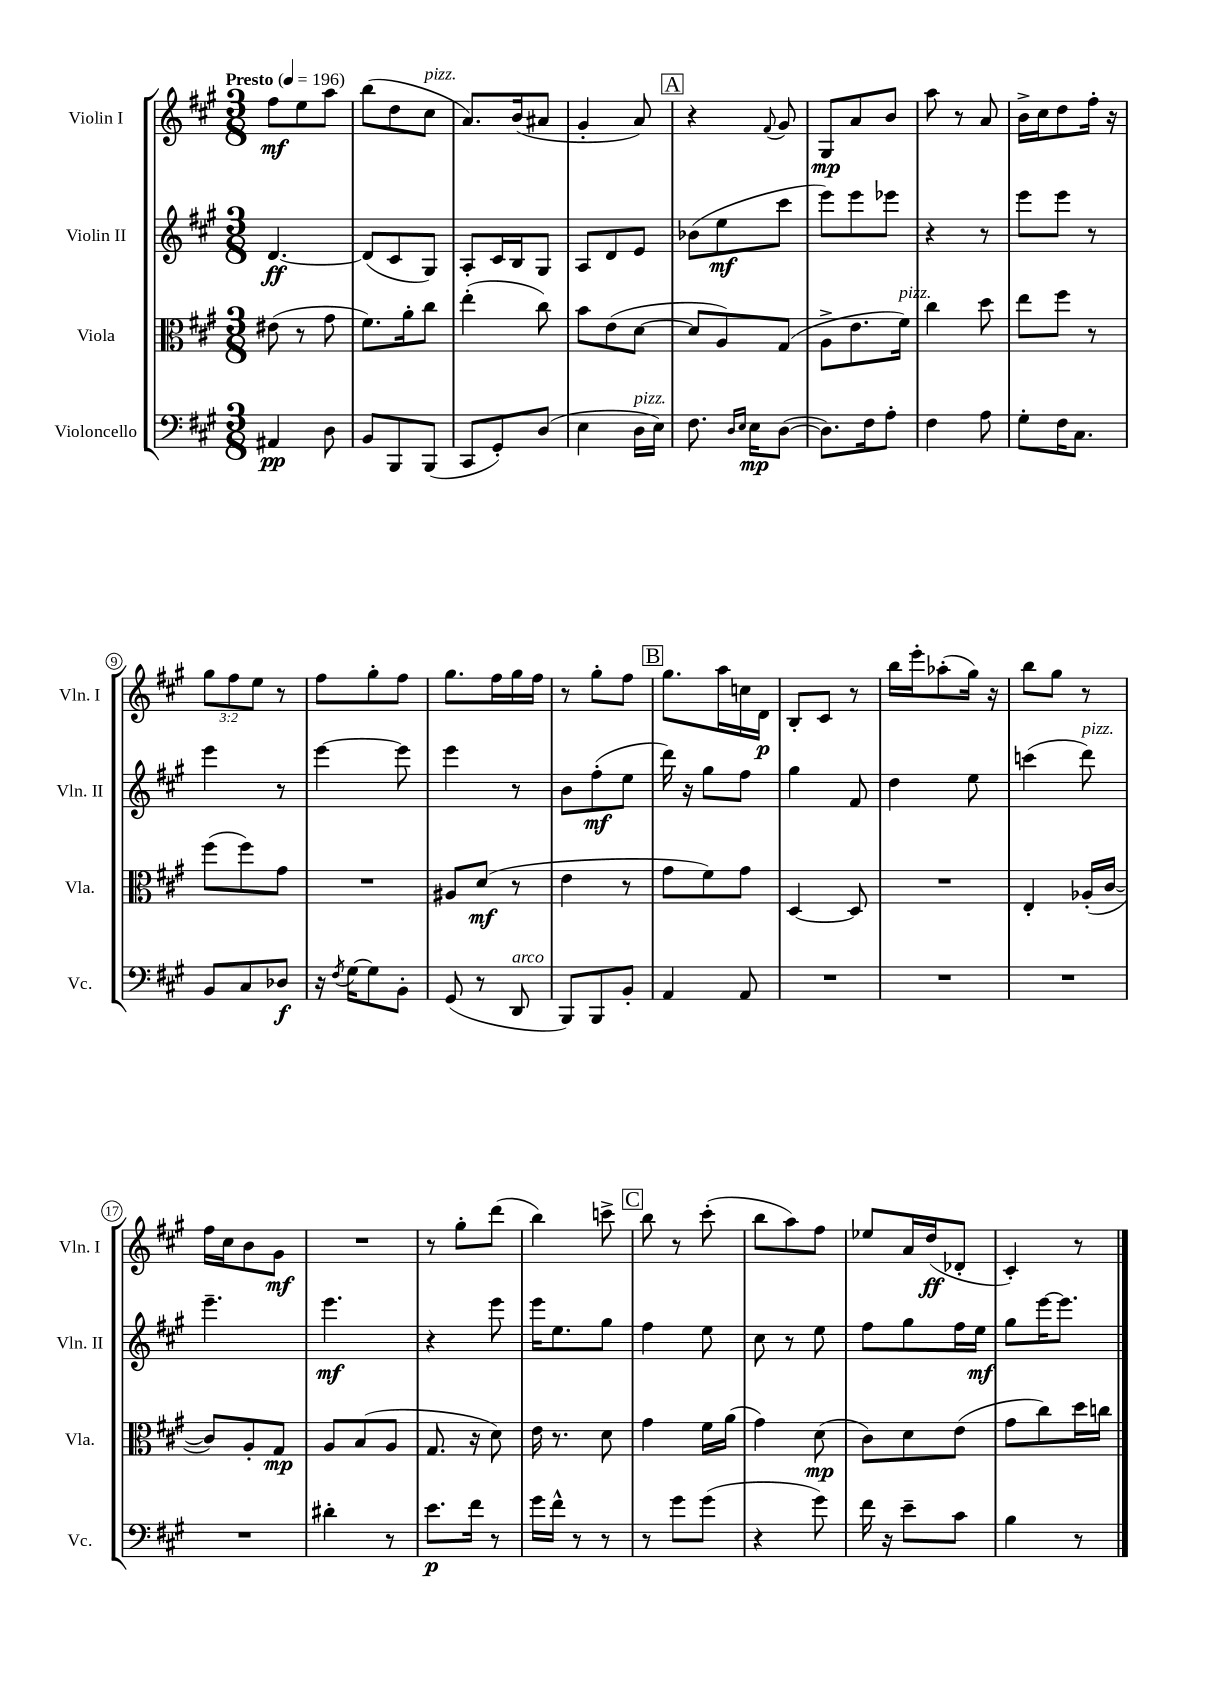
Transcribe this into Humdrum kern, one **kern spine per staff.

**kern	**dynam	**kern	**dynam	**kern	**dynam	**kern	**dynam
*part4	*part4	*part3	*part3	*part2	*part2	*part1	*part1
*staff4	*staff4	*staff3	*staff3	*staff2	*staff2	*staff1	*staff1
*I"Violoncello	*	*I"Viola	*	*I"Violin II	*	*I"Violin I	*
*I'Vc.	*	*I'Vla.	*	*I'Vln. II	*	*I'Vln. I	*
*clefF4	*	*clefC3	*	*clefG2	*	*clefG2	*
*k[f#c#g#]	*	*k[f#c#g#]	*	*k[f#c#g#]	*	*k[f#c#g#]	*
*M3/8	*	*M3/8	*	*M3/8	*	*M3/8	*
*MM196	*	*MM196	*	*MM196	*	*MM196	*
=1	=1	=1	=1	=1	=1	=1	=1
!	!	!	!	!	!	!LO:TX:a:B:t=Presto	!
4AA#X/	pp	(8e#X\	.	[4.d/	ff	8ff#\L	mf
.	.	8r	.	.	.	8ee\	.
8D\	.	8g#\	.	.	.	8aa\J	.
=2	=2	=2	=2	=2	=2	=2	=2
8BB/L	.	8.f#\L)	.	(8d/L]	.	(8bb\L	.
8BBB/	.	.	.	8c#/	.	8dd\	.
.	.	16a'\k	.	.	.	.	.
!	!	!	!	!	!	!LO:TX:a:i:t=pizz.	!
(8BBB/J	.	8cc#\J	.	8G#/J)	.	8cc#\J	.
=3	=3	=3	=3	=3	=3	=3	=3
8CC#/L	.	(4ee'\	.	8A'/L	.	8.a/L)	.
8GG#'/)	.	.	.	16c#/L	.	.	.
.	.	.	.	16B/J	.	(16b/k	.
(8D/J	.	8cc#\)	.	8G#/J	.	8a#X/J	.
=4	=4	=4	=4	=4	=4	=4	=4
4E\	.	8b\L	.	8A/L	.	4g#'/	.
.	.	(8e\	.	8d/	.	.	.
!LO:TX:a:i:t=pizz.	!	!	!	!	!	!	!
16D\LL	.	[8d\J	.	8e/J	.	8a/)	.
16E\JJ)	.	.	.	.	.	.	.
!!LO:REH:place=s1:t=A
=5	=5	=5	=5	=5	=5	=5	=5
8.F#\	.	8d/L]	.	(8b-X\L	.	4r	.
.	.	8A/)	.	8ee\	mf	.	.
16qqD/LL	.	.	.	.	.	.	.
16qqE/JJ	.	.	.	.	.	.	.
16E\KL	mp	.	.	.	.	.	.
.	.	.	.	.	.	8qqf#/	.
([8D\J	.	(8G#/J	.	8ccc#\J	.	8g#/	.
=6	=6	=6	=6	=6	=6	=6	=6
8.D\L])	.	8A^\L	.	8eee\L)	.	8G#/L	mp
.	.	8.e\	.	8eee\	.	8a/	.
16F#\k	.	.	.	.	.	.	.
8A'\J	.	.	.	8eee-X\J	.	8b/J	.
!	!	!LO:TX:a:i:t=pizz.	!	!	!	!	!
.	.	16f#\Jk)	.	.	.	.	.
=7	=7	=7	=7	=7	=7	=7	=7
4F#\	.	4cc#\	.	4r	.	8aa\	.
.	.	.	.	.	.	8r	.
8A\	.	8dd\	.	8r	.	8a/	.
=8	=8	=8	=8	=8	=8	=8	=8
8G#'\L	.	8ee\L	.	8eee\L	.	16b^\LL	.
.	.	.	.	.	.	16cc#\J	.
16F#\K	.	8ff#\J	.	8eee\J	.	8dd\	.
8.C#\J	.	.	.	.	.	.	.
.	.	8r	.	8r	.	16ff#'\Jk	.
.	.	.	.	.	.	16r	.
!!LO:LB:g=z
=9	=9	=9	=9	=9	=9	=9	=9
8BB/L	.	(8ff#\L	.	4eee\	.	12gg#\L	.
.	.	.	.	.	.	12ff#\	.
8C#/	.	8ff#\)	.	.	.	.	.
.	.	.	.	.	.	12ee\J	.
8D-X/J	f	8g#\J	.	8r	.	8r	.
=10	=10	=10	=10	=10	=10	=10	=10
16r	.	4.r	.	[4eee\	.	8ff#\L	.
8qF#/	.	.	.	.	.	.	.
[16G#\KL	.	.	.	.	.	.	.
8G#\]	.	.	.	.	.	8gg#'\	.
8BB'\J	.	.	.	8eee\]	.	8ff#\J	.
=11	=11	=11	=11	=11	=11	=11	=11
(8GG#/	.	8A#X/L	.	4eee\	.	8.gg#\L	.
8r	.	(8d/J	mf	.	.	.	.
.	.	.	.	.	.	16ff#\L	.
!LO:TX:a:i:t=arco	!	!	!	!	!	!	!
8DD/	.	8r	.	8r	.	16gg#\	.
.	.	.	.	.	.	16ff#\JJ	.
=12	=12	=12	=12	=12	=12	=12	=12
8BBB/L)	.	4e\	.	8b\L	.	8r	.
8BBB/	.	.	.	(8ff#'\	mf	8gg#'\L	.
8BB'/J	.	8r	.	8ee\J	.	8ff#\J	.
!!LO:REH:place=s1:t=B
=13	=13	=13	=13	=13	=13	=13	=13
4AA/	.	8g#\L	.	16ddd\)	.	8.gg#\L	.
.	.	.	.	16r	.	.	.
.	.	8f#\)	.	8gg#\L	.	.	.
.	.	.	.	.	.	16aa\L	.
8AA/	.	8g#\J	.	8ff#\J	.	16ccn\	.
.	.	.	.	.	.	16d\JJ	p
=14	=14	=14	=14	=14	=14	=14	=14
4.r	.	[4D/	.	4gg#\	.	8B'/L	.
.	.	.	.	.	.	8c#/J	.
.	.	8D/]	.	8f#/	.	8r	.
=15	=15	=15	=15	=15	=15	=15	=15
4.r	.	4.r	.	4dd\	.	16bb\LL	.
.	.	.	.	.	.	16eee'\J	.
.	.	.	.	.	.	(8aa-X'\	.
.	.	.	.	8ee\	.	16gg#\Jk)	.
.	.	.	.	.	.	16r	.
=16	=16	=16	=16	=16	=16	=16	=16
4.r	.	4E'/	.	(4cccn\	.	8bb\L	.
.	.	.	.	.	.	8gg#\J	.
!	!	!	!	!LO:TX:a:i:t=pizz.	!	!	!
.	.	(16A-X'/LL	.	8ddd\)	.	8r	.
.	.	[16c#/JJ	.	.	.	.	.
!!LO:LB:g=z
=17	=17	=17	=17	=17	=17	=17	=17
4.r	.	8c#/L])	.	4.eee~\	.	16ff#\LL	.
.	.	.	.	.	.	16cc#\J	.
.	.	8A'/	.	.	.	8b\	.
.	.	8G#/J	mp	.	.	8g#\J	mf
=18	=18	=18	=18	=18	=18	=18	=18
4d#X'\	.	8A/L	.	4.eee\	mf	4.r	.
.	.	(8B/	.	.	.	.	.
8r	.	8A/J	.	.	.	.	.
=19	=19	=19	=19	=19	=19	=19	=19
8.e\L	p	8.G#/	.	4r	.	8r	.
.	.	.	.	.	.	8gg#'\L	.
16f#\Jk	.	16r	.	.	.	.	.
8r	.	8d\)	.	8eee\	.	(8ddd\J	.
=20	=20	=20	=20	=20	=20	=20	=20
16g#\LL	.	16e\	.	16eee\KL	.	4bb\)	.
16f#^^\JJ	.	8.r	.	8.ee\	.	.	.
8r	.	.	.	.	.	.	.
8r	.	8d\	.	8gg#\J	.	8cccn^\	.
!!LO:REH:place=s1:t=C
=21	=21	=21	=21	=21	=21	=21	=21
8r	.	4g#\	.	4ff#\	.	8bb\	.
8g#\L	.	.	.	.	.	8r	.
(8g#\J	.	16f#\LL	.	8ee\	.	(8ccc#'\	.
.	.	(16a\JJ	.	.	.	.	.
=22	=22	=22	=22	=22	=22	=22	=22
4r	.	4g#\)	.	8cc#\	.	8bb\L	.
.	.	.	.	8r	.	8aa\)	.
8g#\)	.	(8d\	mp	8ee\	.	8ff#\J	.
=23	=23	=23	=23	=23	=23	=23	=23
16f#\	.	8c#\L)	.	8ff#\L	.	8ee-X/L	.
16r	.	.	.	.	.	.	.
8e~\L	.	8d\	.	8gg#\	.	16a/L	.
.	.	.	.	.	.	(16dd/J	ff
8c#\J	.	(8e\J	.	16ff#\L	.	8d-X'/J	.
.	.	.	.	16ee\JJ	mf	.	.
=24	=24	=24	=24	=24	=24	=24	=24
4B\	.	8g#\L	.	8gg#\L	.	4c#'/)	.
.	.	8cc#\)	.	[16eee\K	.	.	.
.	.	.	.	8.eee\J]	.	.	.
8r	.	16dd\L	.	.	.	8r	.
.	.	16ccn\JJ	.	.	.	.	.
==	==	==	==	==	==	==	==
*-	*-	*-	*-	*-	*-	*-	*-
